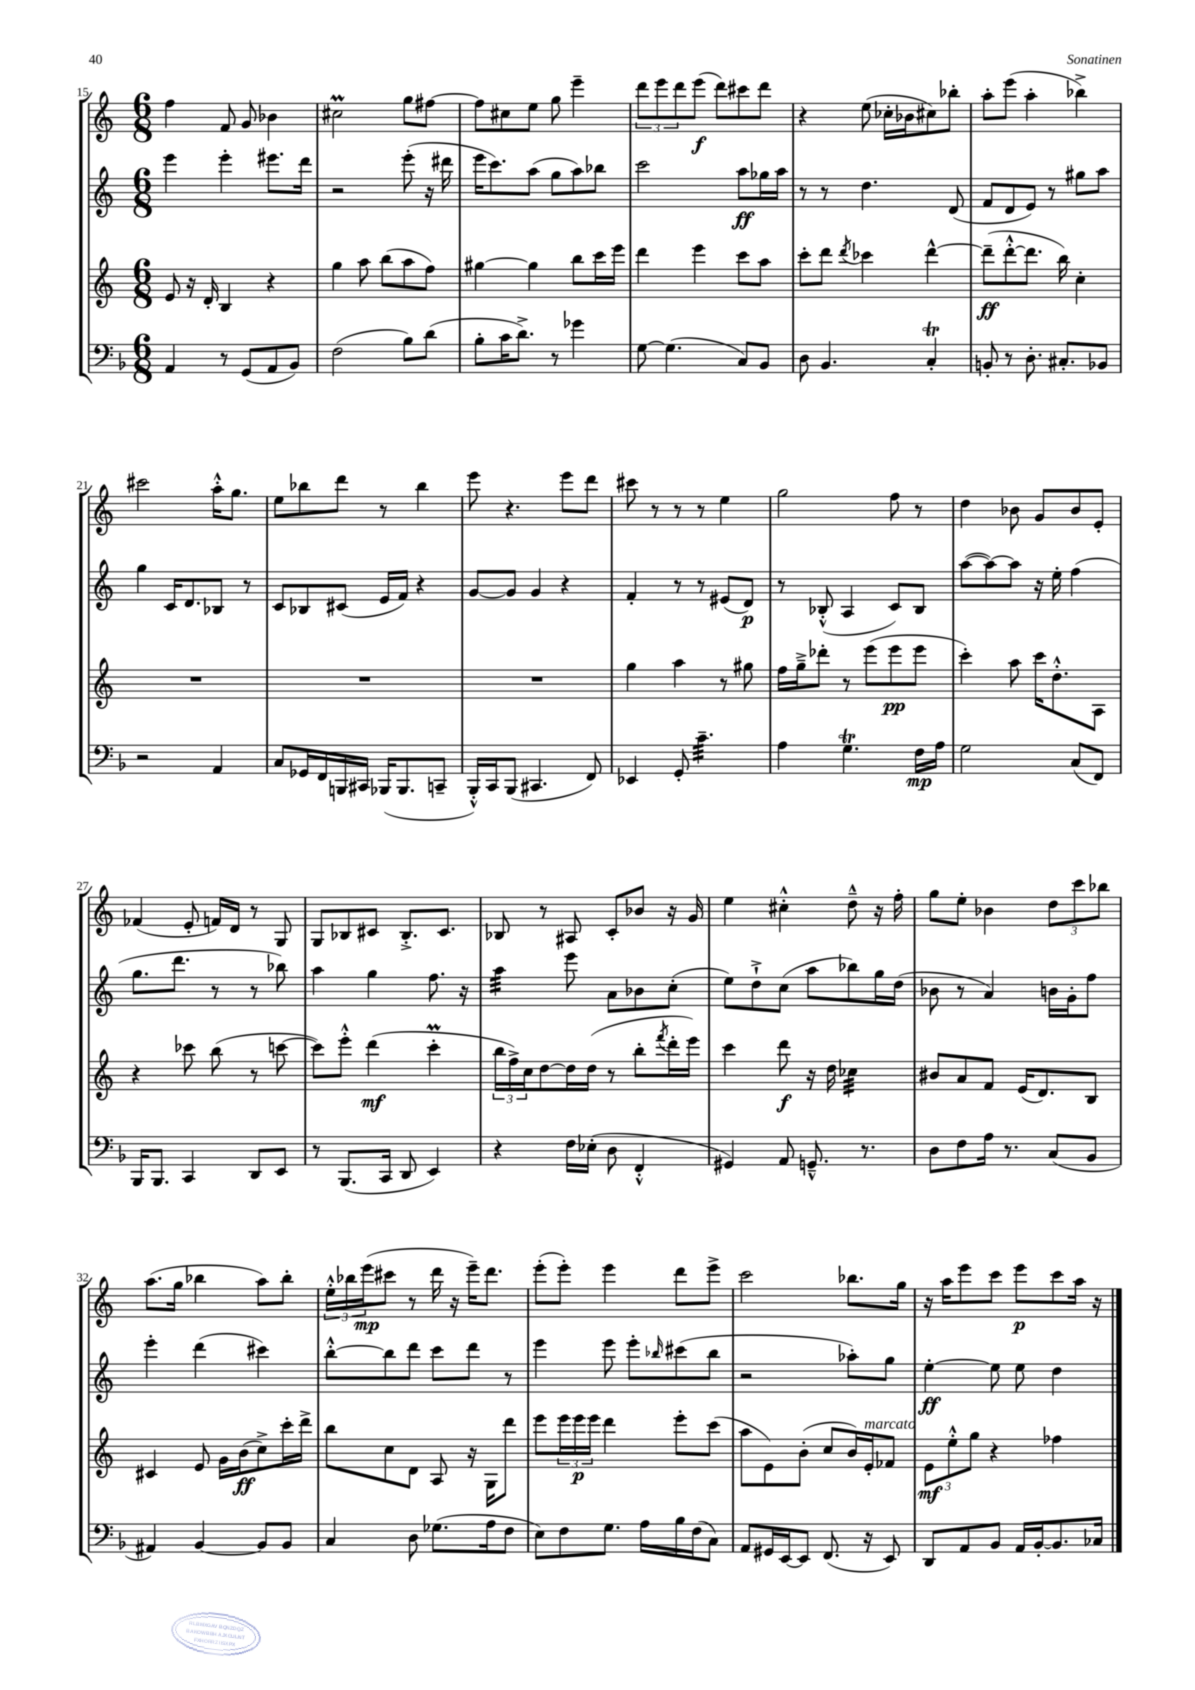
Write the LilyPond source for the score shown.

<<
\new StaffGroup <<
\new Staff = "s0" {
    \clef treble \key c \major \numericTimeSignature \time 6/8
    f''4 f'8 g'8 bes'4 |
    cis''2\prall g''8 fis''8~ |
    fis''8 cis''8 e''8 g''8 e'''4-- |
    \tuplet 3/2 { d'''8 e'''8 d'''8 } e'''8\f( d'''8) cis'''8 d'''8 |
    r4 e''8( ces''16-. bes'16 cis''8) bes''8-. |
    a''8-. e'''8( a''4-. bes''4->) |
    cis'''2 a''16-.-^ g''8. |
    e''8 bes''8 d'''8 r8 bes''4 |
    e'''8 r4. e'''8 d'''8 |
    cis'''8 r8 r8 r8 e''4 |
    g''2 f''8 r8 |
    d''4 bes'8 g'8 bes'8 e'8-. |
    fes'4( e'8-. f'16) d'16 r8 g8 |
    g8 bes8 cis'8 bes8.-.-> cis'8. |
    bes8 r8 ais8 c'8-. bes'8 r16 g'16 |
    e''4 cis''4-.-^ d''8---^ r16 f''16-. |
    g''8 e''8-. bes'4 \tuplet 3/2 { d''8 c'''8 bes''8 } |
    a''8.( g''16 bes''4 a''8) bes''8-. |
    \tuplet 3/2 { e''16-.-^ bes''16 e'''16\mp( } cis'''8 r8 d'''16 r16 e'''16--) d'''8. |
    e'''8-.( e'''8-.) e'''4 d'''8 e'''8-> |
    c'''2 bes''8. g''16 |
    r16 a''16 e'''8 c'''8 e'''8\p c'''8 a''16 r16 \bar "|." |
}
\new Staff = "s1" {
    \clef treble \key c \major \numericTimeSignature \time 6/8
    e'''4 e'''4-. eis'''8. d'''16 |
    r2 e'''8-.( r16 dis'''16 |
    e'''16 c'''8.) a''8( g''8 a''8) bes''8 |
    c'''2 a''8\ff ges''16 a''16 |
    r8 r8 d''4. d'8( |
    f'8 d'8 e'8) r8 gis''8 a''8 |
    g''4 c'16 d'8. bes8 r8 |
    c'8 bes8 cis'8( e'16 f'16) r4 |
    g'8~ g'8 g'4 r4 |
    f'4-. r8 r8 eis'8( d'8\p) |
    r8 bes8-.-^( a4 c'8) bes8 |
    a''8~( a''8~) a''8 r16 e''16-. f''4( |
    g''8. d'''8. r8 r8 bes''8) |
    a''4 g''4 f''8. r16 |
    a''4:32 e'''8 a'8 bes'8 c''8-.( |
    e''8) d''8-!-> c''8( a''8 bes''8) g''16 d''16( |
    bes'8 r8 a'4) b'16 g'16-. f''8 |
    e'''4-. d'''4( cis'''4) |
    b''8~-.-^ b''8 d'''8 c'''8 d'''8 r8 |
    e'''4 e'''8 e'''8-. \grace { bes''16 } cis'''8( bes''8 |
    r2 aes''8-.) g''8 |
    e''4~-.\ff e''8 e''8 d''4 \bar "|." |
}
\new Staff = "s2" {
    \clef treble \key c \major \numericTimeSignature \time 6/8
    e'8 r16 d'16-. b4 r4 |
    g''4 a''8 b''8( a''8 f''8) |
    gis''4~ gis''4 b''8 c'''16 e'''16 |
    d'''4 e'''4 c'''8 a''8 |
    c'''8-. d'''8 \acciaccatura { d'''8 } ces'''4 d'''4~-^ |
    d'''8--\ff( d'''8~-.-^ d'''8. b''16) c''4-. |
    R2. |
    R2. |
    R2. |
    g''4 a''4 r8 gis''8 |
    f''16 g''16---> des'''8-. r8 e'''8( e'''8\pp e'''8 |
    c'''4-.) a''8 c'''16 d''8.-.-^ a8 |
    r4 ces'''8 b''8( r8 c'''8~ |
    c'''8) e'''8-.-^ d'''4\mf( c'''4-.\prall |
    \tuplet 3/2 { b''16 f''16->) c''16 } d''8~ d''16 d''16( r8 b''8-. \acciaccatura { f'''8 } d'''16-. e'''16) |
    c'''4 d'''8\f r16 d''16 ces''4:32 |
    bis'8 a'8 f'8 e'16( d'8.) b8 |
    cis'4 e'8 g'16 b'16\ff( c''8->) c'''16-. d'''16-> |
    b''8 c''8 d'8 a8 r16 g16 d'''8 |
    e'''8 \tuplet 3/2 { e'''16 e'''16\p e'''16 } d'''4 e'''8-. c'''8( |
    a''8 e'8) b'8-.( c''8 b'16) e'16-.^\markup { \italic "marcato" } fes'8 |
    \tuplet 3/2 { e'8\mf e''8-.-^ g''8 } r4 fes''4 \bar "|." |
}
\new Staff = "s3" {
    \clef bass \key f \major \numericTimeSignature \time 6/8
    a,4 r8 g,8( a,8 bes,8) |
    f2( bes8) d'8( |
    bes8-. c'16 d'8.->) r8 ges'4 |
    g8~ g4.( c8) bes,8 |
    d8 bes,4. c4-.\trill |
    b,8-. r8 d8.-. cis8.-. bes,8 |
    r2 a,4 |
    c8 ges,16 f,16 b,,16 cis,16 bes,,16( bes,,8. c,8-- |
    bes,,16-.-^) c,16 bes,,8( cis,4. f,8) |
    ees,4 g,8-. c'4.:32-- |
    a4 g4.\trill f16\mp a16 |
    g2 c8( f,8) |
    bes,,16 bes,,8. c,4 d,8 e,8 |
    r8 bes,,8.( c,16 d,8 e,4) |
    r4 f16 ees16-.( d8 f,4-.-^ |
    gis,4) a,8 g,8.---^ r8. |
    d8 f8 a16 r8. c8( bes,8 |
    ais,4) bes,4~ bes,8 bes,8 |
    c4 d8 ges8.( a16 f8 |
    e8) f8 g8. a16 bes16 f16( c8) |
    a,8 gis,16 e,16~ e,8 f,8.( r16 e,8) |
    d,8 a,8 bes,8 a,16 bes,16~-. bes,8. ces16 \bar "|." |
}
>>
>>
\layout { \context { \Score currentBarNumber = #15 } }
